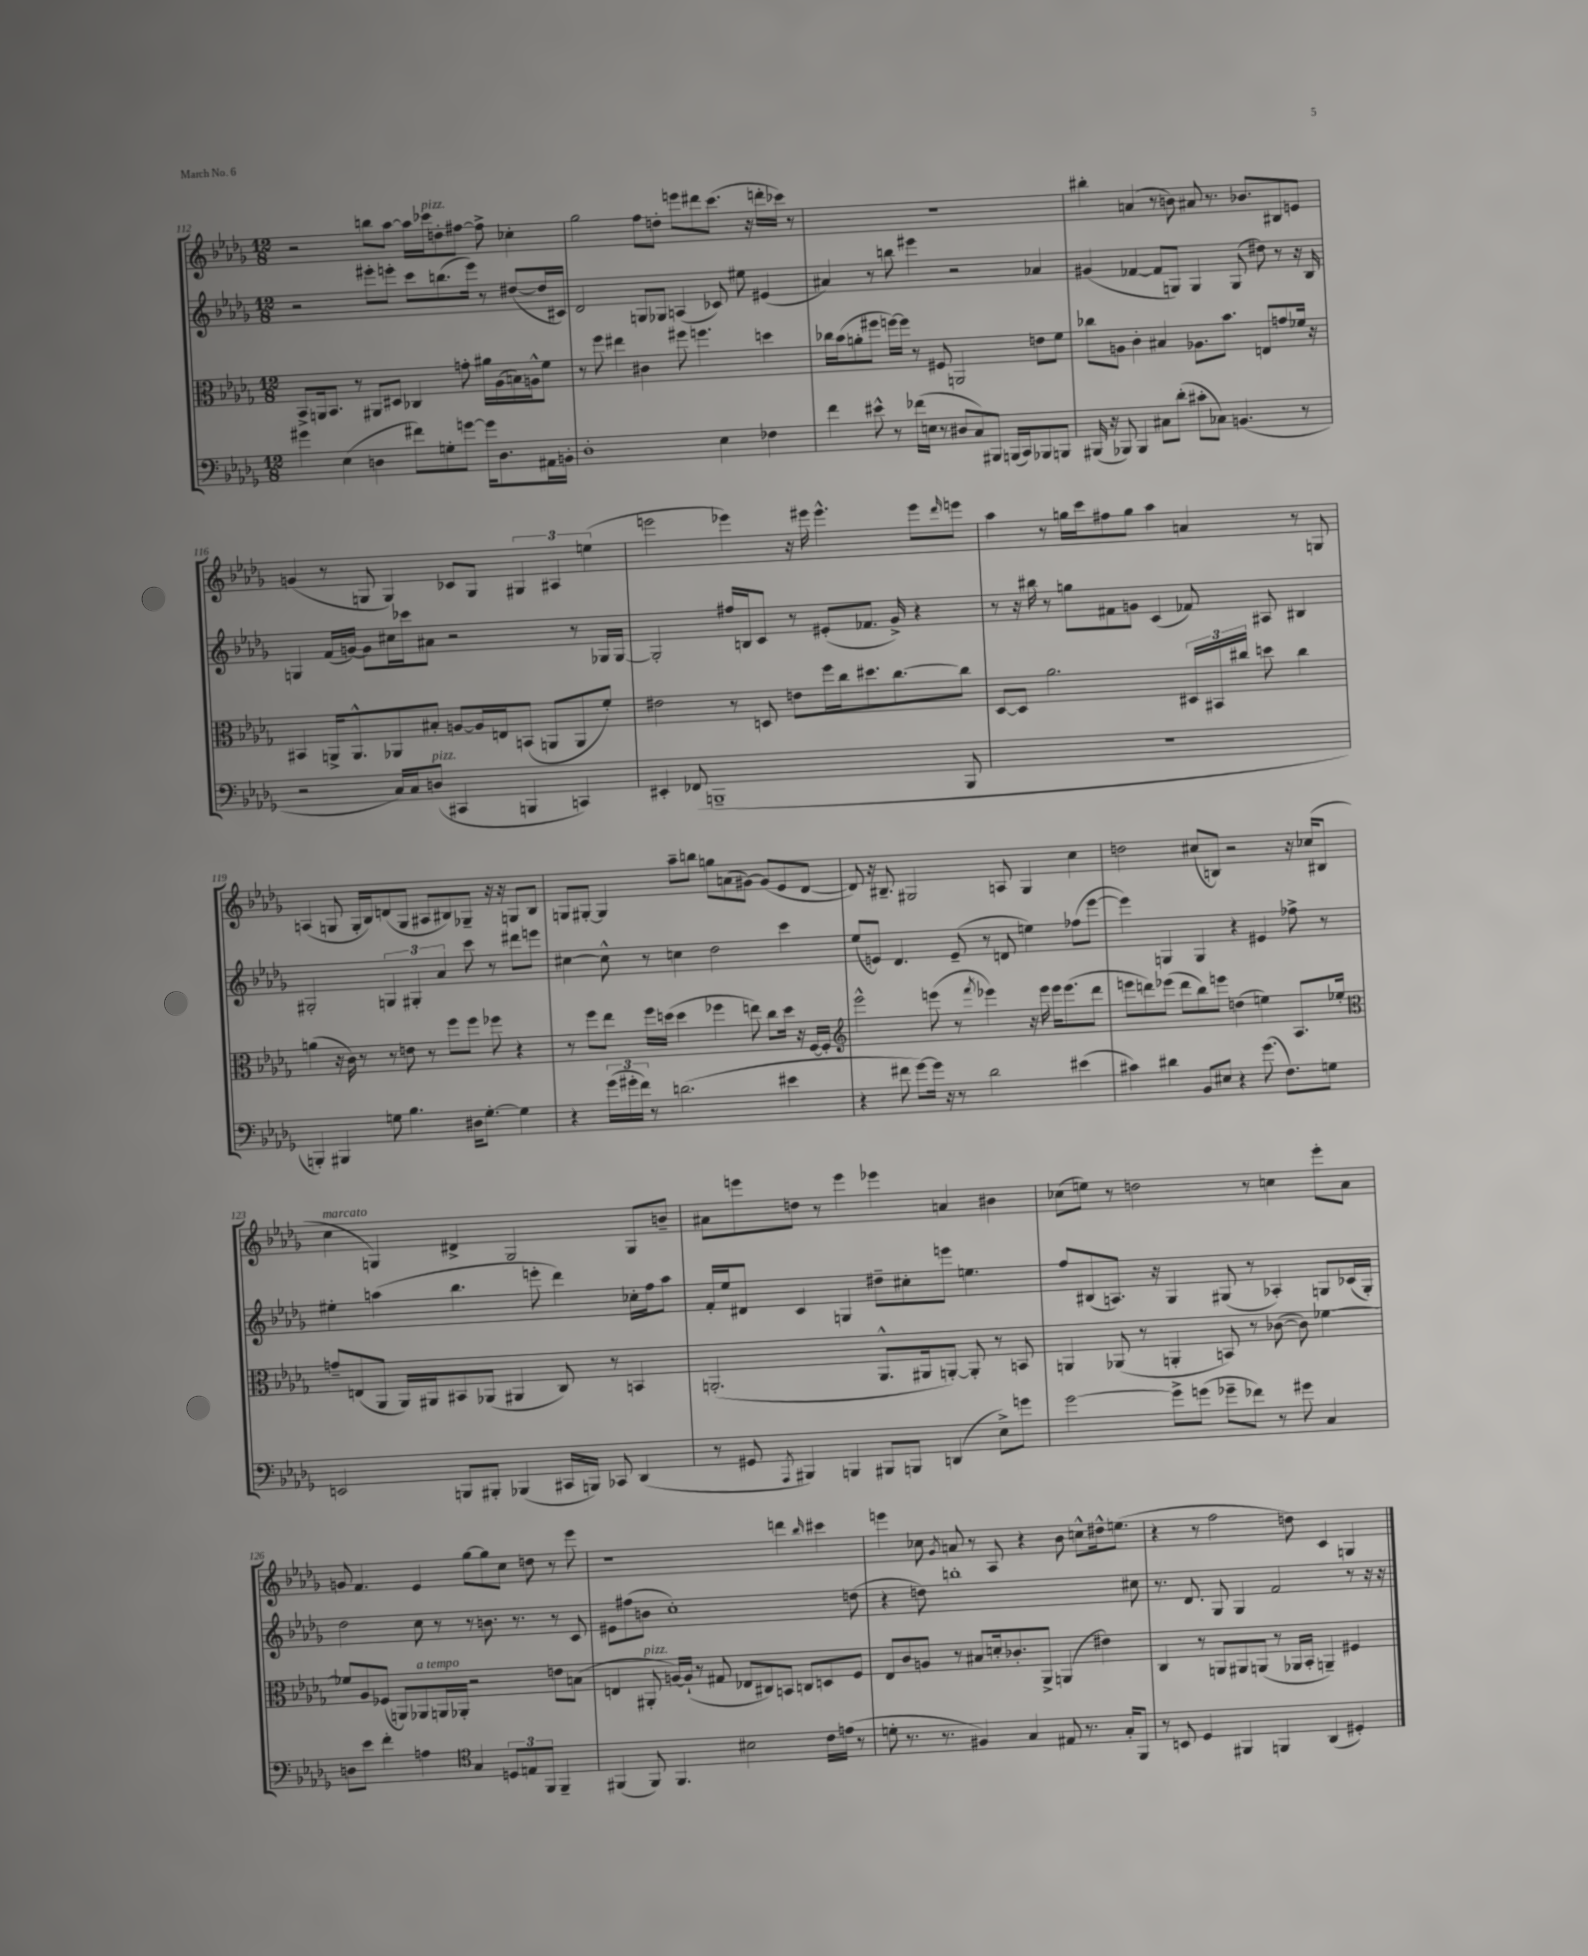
<<
\new StaffGroup <<
\new Staff = "s0" {
    \clef treble \key des \major \numericTimeSignature \time 12/8
    r2 b''8 aes''8~ aes''16 ces'''16^\markup { \italic "pizz." } d''8-. fis''8~ fis''8-> ces''4-. |
    ges''2 f''8 d''8-. e'''8 dis'''8 c'''8.( r16 d'''16-. ces'''16) r8 |
    R1. |
    bis''4-. a'4( r8 b'8) ais'8 r8. bes'8. bis8 e'8 |
    g'4( r8 g8 g4) ces'8 g8 \tuplet 3/2 { gis4 ais4 e''4( } |
    e'''2 ees'''4) r16 eis'''16 eis'''4.-^ eis'''8 \grace { des'''16 } e'''8 |
    aes''4 r8 g''16 c'''16 fis''8 g''8 aes''4 a'4 r8 g8 |
    a4( g8 g16-. bes16) d'8( g8 ais8 bis8) ges8-- r16 r16 g8 bis8 |
    g8 gis8~-. gis4 aes''8-- b''8 g''8 a'8( gis'8~) gis'8( ees'8 des'8~ |
    des'8) r16 bis8.-- gis2 a8 gis4 c''4 |
    d''2 cis''8( b8) r2 r16 ces''16( bis8 |
    c''4^\markup { \italic "marcato" } g4) dis'4-> g2 g8 b'8-- |
    ais'8 e'''8 d''8 r8 e'''4 ees'''4 a'4 bis'4 |
    ces''8( e''8) r8 d''2 r8 c''4 ees'''8-. aes'8 |
    g'8 f'4. ees'4 ges''8~ ges''8 c''8 d''8 r8 ees'''8 |
    r1 d'''4 \grace { bes''16 } cis'''4 |
    e'''4 ces''8 \acciaccatura { ges'8 } a'8 r8 aes8 r4 bes'8 c''8-^ dis''16-^ e''8.( |
    r4 r8 f''2 d''8) c'4 g4 \bar "|." |
}
\new Staff = "s1" {
    \clef treble \key des \major \numericTimeSignature \time 12/8
    r2 eis'''8-. e'''8-. c'''8 b''8.( e'''16) r8 dis''8~( dis''16 cis'16) |
    des'2 g8 ges8 a4( ces'8) eis''8 eis'4( |
    ais'4) r8 b''8 eis'''4 r2 aes'4 |
    gis'4( fes'4~ fes'8 g8) g4 g8( dis''8) r8 r16 bes16 |
    g4 f'16( g'16~) g'8 cis''16 ces'''16 ais'8 r2 r8 ges16 ges16~ |
    ges2-. fis''16 b16 c'8 r8 eis'8-.( fes'8. ges'16->) r4 |
    r8 r16 bis''16 r8 g''8 fis'8 g'8 c'4( fes'8) ais8 bis4 |
    gis2-. \tuplet 3/2 { g4 gis4-. aes'4 } c'''8 r8 dis'''8 e'''8 |
    cis''4~ cis''8-^ r8 c''4 des''2 c'''4 |
    ees''8( e'8) des'4. e'8--( r8 d'8 e''4) fes''8( ees'''8~ |
    ees'''4) g4 g4 r4 eis'4 fes''8-> r8 |
    eis''4-. a''4( bes''4. e'''8-. des'''4) ces''16-. f''16 a''8 |
    f'16-. ees''16 dis'8 c'4 g4 dis''8-- cis''8-. e'''8 e''4. |
    f''8 bis8( a8.) r16 ges4 gis8( r8 aes4-.) g8 ces'16( g16-.) |
    des''2 c''8 r8 r8 b'8. r8. r8 c'8 |
    eis'8 fis''8( b'8 c''1-.) d''8( |
    r4 d''8) b''1-. cis''8 |
    r8. des'8. ges8 ges4 f'2 r8 r16 r16 \bar "|." |
}
\new Staff = "s2" {
    \clef alto \key des \major \numericTimeSignature \time 12/8
    bes,8-> a,16 bes,8. r8 ais,8 dis8 ces4 g'8-. ais'16 aes16( b16) a16-^ f'8 |
    r8 f''8 eis''4 cis'4 fis''8 f''4. d''4 |
    ces''16 bes'16( a'8-. fis''8 f''16~) f''16 r8 fis8 a,2 e'8 f'8 |
    ces''8 a8 c'4-. bis4 aes8. bes'8. e8 g'8 fes'16 r16 |
    bis,4 a,16-> a,8.-^ aes,8 bis8-. a8~ a16 e16 b,8( a,8 a,8 f'8-.) |
    eis'2 r8 d8 e'8 f''16 c''16 dis''8. c''8.~ c''8 |
    des8~ des8 aes'2. \tuplet 3/2 { dis16 bis,16 cis''16 } d''8 cis''4 |
    a'4( r16 c'16) r8 r8 e'8 r8 f''8 f''8 fes''8 r4 |
    r8 f''8 ees''8 f''16 d''16( d''4 fes''4 e''8) c''8 d''16 r16 f16~ f16-. |
    \clef treble ees'''2-^ e'''8( r8 \acciaccatura { f'''8 } ees'''4) r16 ees'''16 ees'''16 ees'''8.( des'''8 |
    e'''8 d'''8) ees'''8( d'''8 bes''8) e'''8 d''4( e''4) aes8. ees''16-. |
    \clef alto g'8-- e8( aes,8 aes,16) ais,16 bis,8 aes,8( ais,4 c8) r8 b,4 |
    a,2.-.( a,8.-^ ais,16 a,8~-.) a,8-. r8 b,8 |
    a,4 aes,8( r8 a,4-. b,8) r8 ces'8~( ces'8) fes'4~ |
    fes'8 aes8 fes8( a,8) aes,8^\markup { \italic "a tempo" } a,16 aes,16-. r2 e'8 b8( |
    e4 ais,8-.^\markup { \italic "pizz." } a16~) a16-!( r8 gis8 ees8 cis8) b,8 c8 d8 f8 |
    ees8 c'8 a8 r8 bis8 d'16-. ces'8.-. aes,8-> a,4( eis'4) |
    c4 r8 a,8 ais,8 a,8( r8 aes,16 bes,16-. a,4--) fis4 \bar "|." |
}
\new Staff = "s3" {
    \clef bass \key des \major \numericTimeSignature \time 12/8
    gis'4 ees4( d4 fis'8) g8-. g'8~ g'16 d8. ais,16 b,16-. |
    des1-. ees4 fes4 |
    f'4 eis'8-^ r8 fes'16( e16 r8 dis8 c8) bis,,8 b,,16( c,16) bes,,8 b,,8 |
    bis,,16( r16 bes,,8) bes,,4 cis8 des'8-.( cis'8-. ces8) b,4.( r8 |
    r2 c16) c16 d8^\markup { \italic "pizz." }( cis,4 b,,4 c,4) |
    eis,4-. fes,8( b,,1-- b,,8 |
    R1. |
    b,,4-.) bis,,4 g8 bes4. dis16 g8.~-. g4 |
    r4 \tuplet 3/2 { ges'16( gis'16-. f'16) } r8 d'2.( eis'4 |
    r4 fis'8 ges'8~) ges'16 r16 r8 des'2 eis'4( |
    cis'4) dis'4 bes,8 eis8 r4 ges'8.( f8.) g8 |
    e,2 b,,8 bis,,8-. bes,,4( cis,16 b,,16) ces,8 des,4( |
    r8 gis,8 \acciaccatura { aes,,8 } bis,,4) b,,4 bis,,8 b,,8 d,4( ees8->) g'8 |
    ges'2~ ges'8-> g'8( ges'8-- fes'8) r8 gis'8 c4 |
    d8 ees'8 f'4-. a4 \clef tenor ges4 \tuplet 3/2 { d8 e8 f,8 } f,4-- |
    fis,4( fis,8) fis,4. bis2 c'16 e'16( r8 |
    d'8-. r8. r8. fis4) ges4 eis8 r8. ges16-. f,8 |
    r8 b,8 des4 fis,4 f,4 aes,4( dis4-.) \bar "|." |
}
>>
>>
\layout { \context { \Score currentBarNumber = #112 } }
